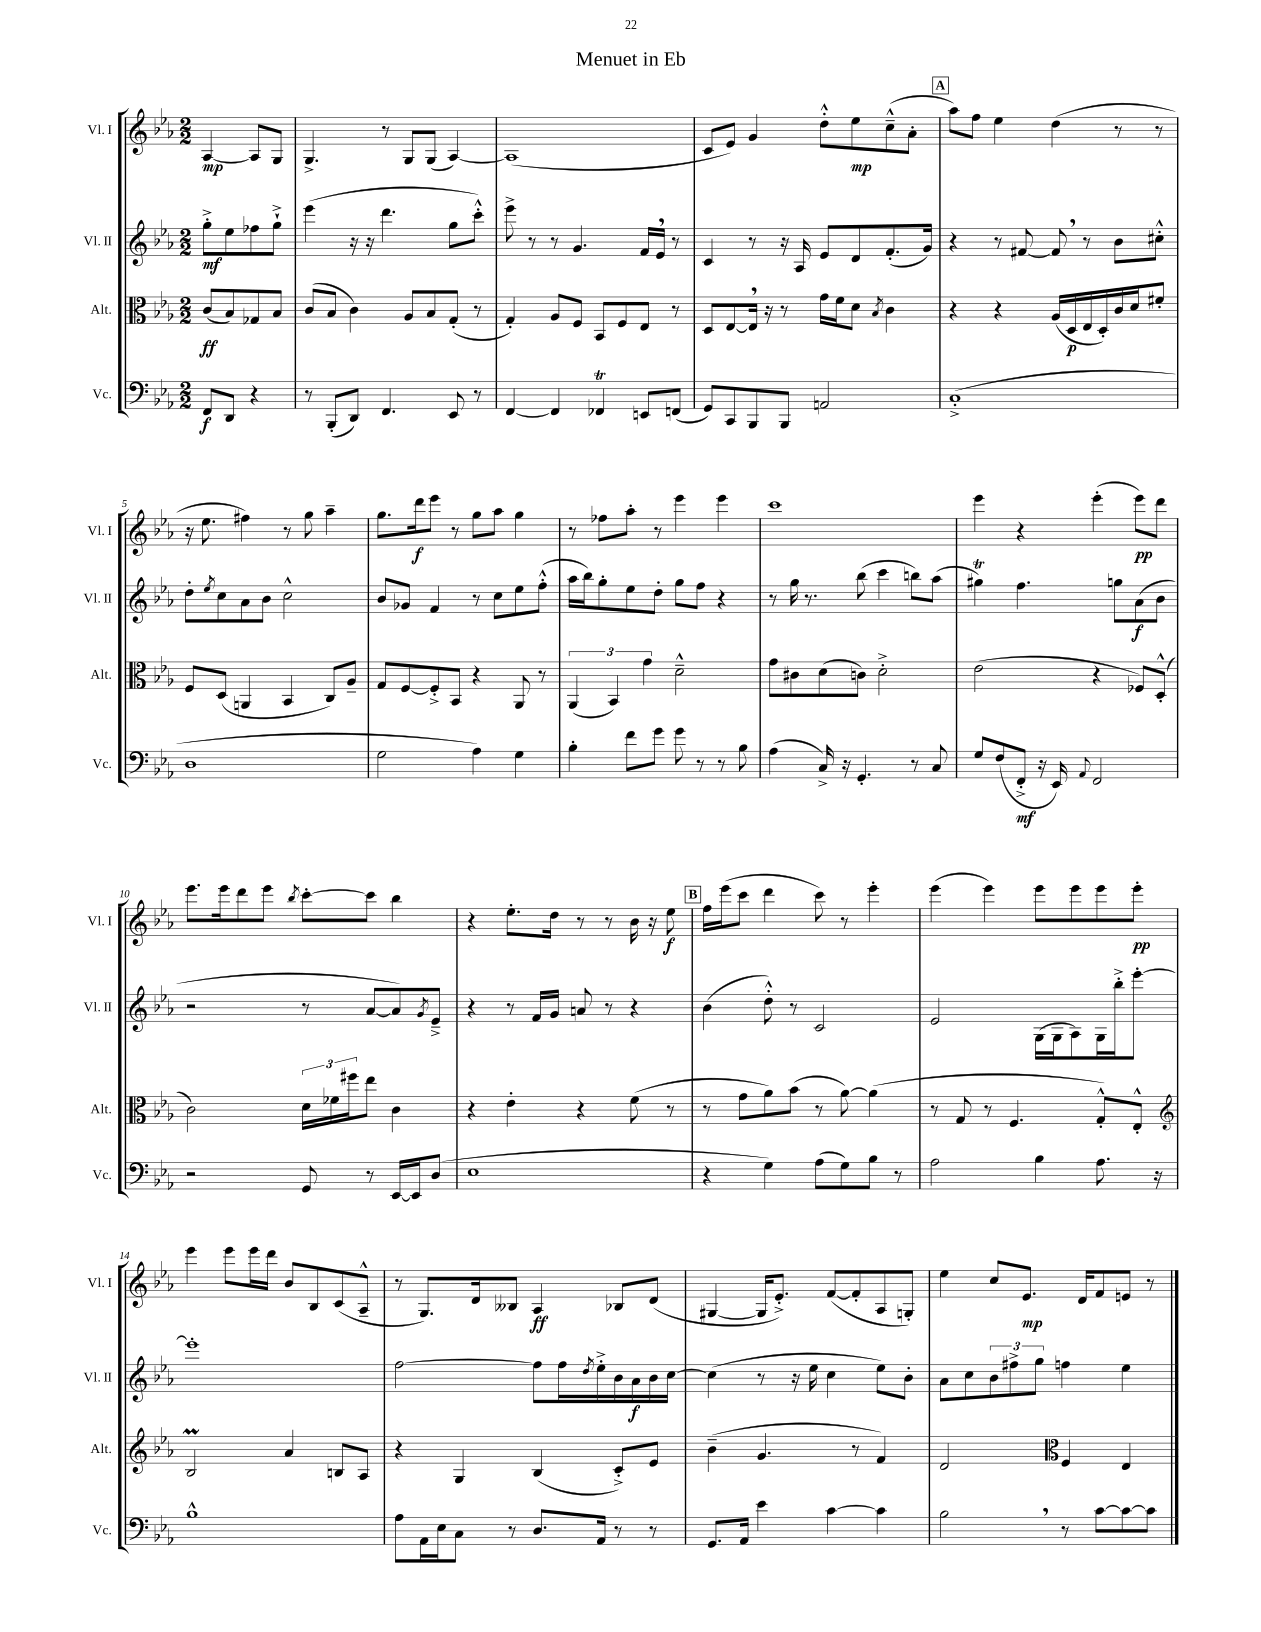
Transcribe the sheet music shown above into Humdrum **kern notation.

**kern	**kern	**kern	**kern
*staff4	*staff3	*staff2	*staff1
*clefF4	*clefC3	*clefG2	*clefG2
*k[b-e-a-]	*k[b-e-a-]	*k[b-e-a-]	*k[b-e-a-]
*M2/2	*M2/2	*M2/2	*M2/2
8FF	(8c	8gg'^	[4A-
8DD	8B-)	8ee-	.
4r	8G-	8ff-	8A-]
.	8B-	8gg`^	8G
=	=	=	=
8r	(8c	(4eee-	4.G^
(8BBB-'	8B-	.	.
8DD)	4c)	16r	.
.	.	16r	.
4.FF	.	4.ddd	8r
.	8A-	.	8G
.	8B-	.	(8G
8EE-	(8G'	8gg	[4A-)
8r	8r	8ccc'^^)	.
=	=	=	=
[4FF	4G')	8eee-^	(1A-]
.	.	8r	.
4FF]	8A-	8r	.
.	8F	4.g	.
4FF-	8BB-	.	.
.	8F	.	.
8EE	8E-	16f	.
.	.	16e-	.
(8FF	8r	8r	.
=	=	=	=
8GG)	8D	4c	8c
8CC	[8E-	.	8e-)
8BBB-	16E-]	8r	4g
.	16r	.	.
8BBB-	8r	16r	.
.	.	16A-	.
2AA	16g	8e-	8dd'^^
.	16f	.	.
.	8d	8d	8ee-
.	8qB-	.	.
.	4c	(8.f'	(8cc~^^
.	.	.	8a-'
.	.	16g)	.
=	=	=	=
(1C'^	4r	4r	8aa-)
.	.	.	8ff
.	4r	8r	4ee-
.	.	[8f#	.
.	(16A-	8f#]	(4dd
.	16D	.	.
.	16E-	8r	.
.	16D')	.	.
.	16c	8b-	8r
.	16d	.	.
.	8f#'	8cc#'^^	8r
=	=	=	=
1D	8F	8dd'	16r
.	.	.	8.ee-
.	.	8qee-	.
.	(8D	8cc	.
.	4AA	8a-	4ff#)
.	.	8b-	.
.	4BB-	2cc^^	8r
.	.	.	8gg
.	8C)	.	4aa-~
.	8A-~	.	.
=	=	=	=
2G	8G	8b-	8.gg
.	[8F	8g-	.
.	.	.	16ddd
.	8F'^]	4f	8eee-
.	8BB-	.	8r
4A-)	4r	8r	8gg
.	.	8cc	8aa-
4G	8AA-	8ee-	4gg
.	8r	(8ff'^^	.
=	=	=	=
4B-'	(6AA-	16aa-	8r
.	.	16bb-)	.
.	.	8gg'	8ff-
.	6BB-)	.	.
8f	.	8ee-	8aa-'
.	6g	.	.
8g	.	8dd'	8r
8g	2d~^^	8gg	4eee-
8r	.	8ff	.
8r	.	4r	4eee-
8B-	.	.	.
=	=	=	=
(4A-	8g	8r	1ccc
.	8c#	16gg	.
.	.	8.r	.
16C^)	(8d	.	.
16r	.	.	.
4.GG'	8c)	(8bb-	.
.	2d'^	4ccc	.
8r	.	8bb)	.
8C	.	(8aa-	.
=	=	=	=
8G	(2e-	4gg#)	4eee-
(8F	.	.	.
8FF'^	.	4.ff	4r
16r	.	.	.
16EE-)	.	.	.
8qqAA-	.	.	.
2FF	4r	.	(4eee-'
.	.	8gg	.
.	8F-)	(8a-	8eee-)
.	(8D'^^	8b-	8ddd
=	=	=	=
2r	2c)	2r	8.eee-
.	.	.	16eee-
.	.	.	8ddd
.	.	.	8eee-
.	.	.	8qbb-
8GG	24d	8r	[8ccc'
.	24f-	.	.
.	24ff#	.	.
8r	8ee-	[8a-	8ccc]
[16EE-	4c	8a-])	4bb-
16EE-]	.	.	.
.	.	8qg	.
(8D	.	8e-~^	.
=	=	=	=
1E-	4r	4r	4r
.	4e-'	8r	8.ee-'
.	.	16f	.
.	.	16g	16dd
.	4r	8a	8r
.	.	8r	8r
.	(8f	4r	16b-
.	.	.	16r
.	8r	.	8ee-
=	=	=	=
4r	8r	(4b-	16ff
.	.	.	(16eee-
.	8g	.	8ccc
4G)	8a-)	8dd'^^)	4ddd
.	(8b-	8r	.
(8A-	8r	2c	8ccc)
8G)	[8a-)	.	8r
8B-	(4a-]	.	4eee-'
8r	.	.	.
=	=	=	=
2A-	8r	2e-	(4eee-
.	8G	.	.
.	8r	.	4eee-)
.	4.F	.	.
4B-	.	(16G	8eee-
.	.	16G	.
.	.	8A-)	8eee-
8.A-	8G'^^)	16G	8eee-
.	.	16bb-'^	.
.	8E-'^^	[8eee-'	8eee-'
16r	.	.	.
=	=	=	=
*	*clefG2	*	*
1B-^^	2B-	1eee-']	4eee-
.	.	.	8eee-
.	.	.	16eee-
.	.	.	16ddd
.	4a-	.	8b-
.	.	.	8B-
.	8B	.	(8c
.	8A-	.	8A-~^^
=	=	=	=
8A-	4r	[2ff	8r
16AA-	.	.	8.G)
16E-	.	.	.
8C	4G	.	.
.	.	.	16d
8r	.	.	8B--
8.D	(4B-	8ff]	4A-
.	.	16ff	.
.	.	8qdd	.
16AA-	.	16ee-'^	.
8r	8c'^)	16b-	8B-
.	.	16a-	.
8r	8e-	16b-	(8d
.	.	[16cc	.
=	=	=	=
8.GG	(4b-~	(4cc]	[4G#
16AA-	.	.	.
4e-	4.g	8r	16G#]
.	.	.	8.e-'^)
.	.	16r	.
.	.	16ee-	.
[4c	.	4cc	([8f
.	8r	.	8f']
4c]	4f)	8ee-)	8A-
.	.	8b-'	8G')
=	=	=	=
2B-	2d	8a-	4ee-
.	.	8cc	.
.	.	12b-	8cc
.	.	12ff#^	.
.	.	.	8.e-
.	.	12gg	.
*	*clefC3	*	*
8r	4F	4ff	.
.	.	.	16d
[8c	.	.	8f
8c_	4E-	4ee-	8e
8c]	.	.	8r
==	==	==	==
*-	*-	*-	*-
